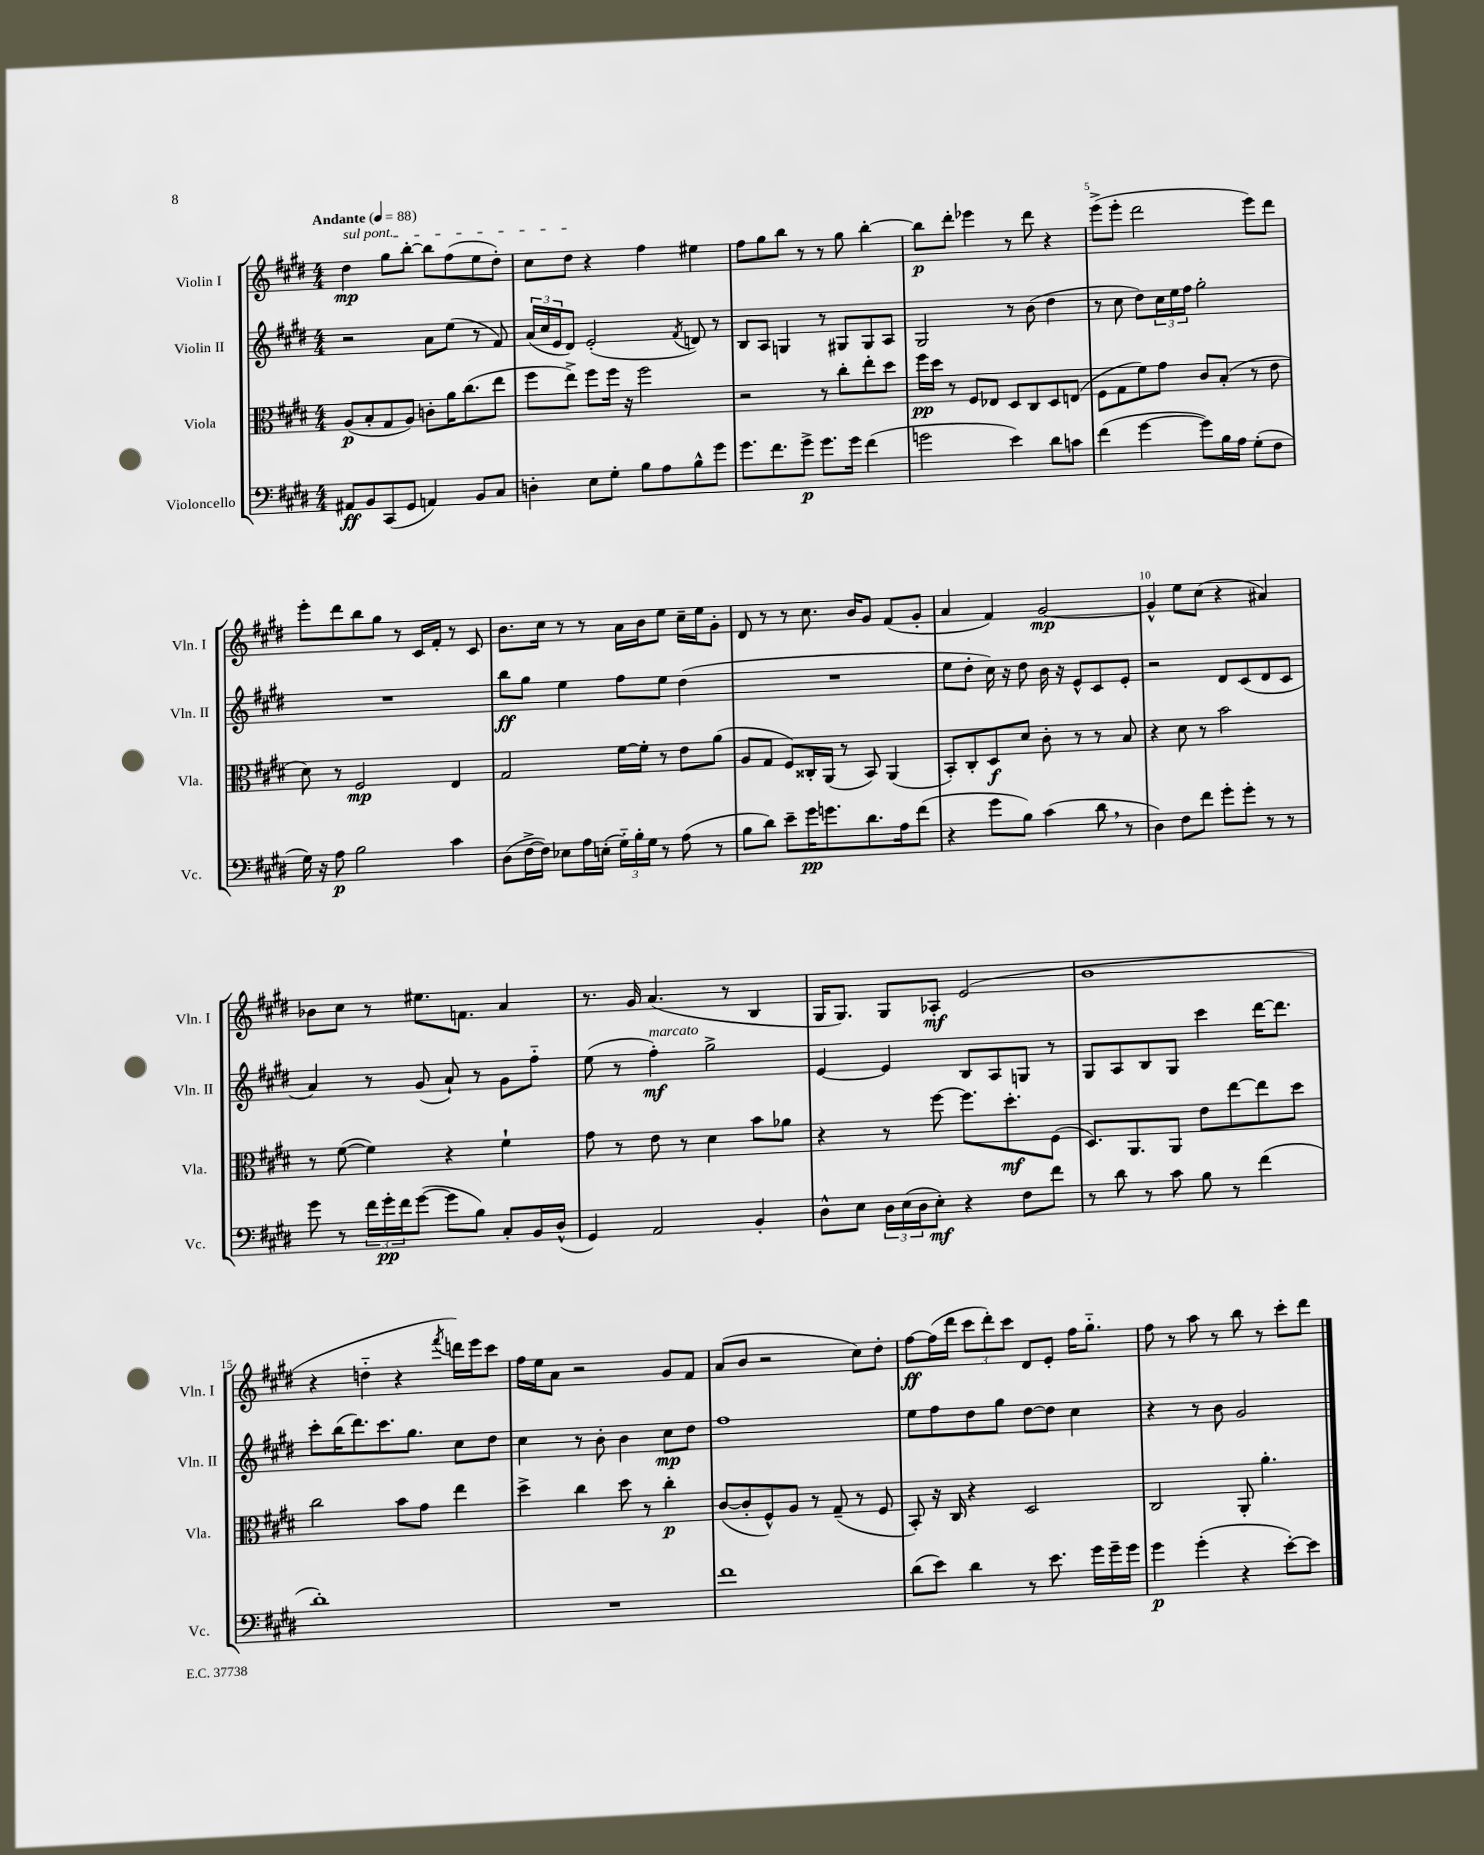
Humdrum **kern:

**kern	**kern	**kern	**kern
*staff4	*staff3	*staff2	*staff1
*clefF4	*clefC3	*clefG2	*clefG2
*k[f#c#g#d#]	*k[f#c#g#d#]	*k[f#c#g#d#]	*k[f#c#g#d#]
*M4/4	*M4/4	*M4/4	*M4/4
*MM88	*MM88	*MM88	*MM88
8AA#	(8A	2r	4dd#
8BB	8B'	.	.
(8CC#	8G#	.	8gg#
8GG#	8A)	.	[8bb'
4AA)	8c'	8a	8bb]
.	16a	(8ee	(8ff#
.	(8.cc#	.	.
8BB	.	8r	8ee
8C#	8ee	8f#)	8dd#')
=	=	=	=
4D'	8ff#	(24a	8cc#
.	.	24cc#	.
.	.	24e	.
.	8ee^)	8d#)	8dd#
8E	8ff#	(2e'	4r
8G#'	16ff#	.	.
.	16r	.	.
8B	2ff#	.	4ff#
8A	.	.	.
.	.	8qf#	.
8B^^	.	8d)	4ee#
8g#	.	8r	.
=	=	=	=
8.g#	2r	8B	8ff#
.	.	8A	8gg#
8.f#	.	.	.
.	.	4G	8bb
8g#^	.	.	8r
8.g#	8r	8r	8r
.	8cc#'	8G#	8gg#
16g#	.	.	.
(4f#	8ee'	8G#	[4bb'
.	8dd#	8A	.
=	=	=	=
2g	16ff#	2G#	8bb]
.	16dd#	.	.
.	8r	.	8ddd#'
.	8F#	.	4eee-
.	8E-	.	.
4e)	8D#	8r	8r
.	8C#	(8b	8ddd#
8d#	8D#	4dd#	4r
8c	(8E	.	.
=	=	=	=
(4f#	8F#	8r	(8eee^
.	8G#	8cc#	8eee'
[4g#	8f#)	8dd#)	2ddd#
.	8g#	24cc#	.
.	.	24ee	.
.	.	24ff#	.
8g#])	8c#	2gg#'	.
16B	(8B'	.	.
16A	.	.	.
(8G#'	8r	.	8eee)
8F#	8e	.	8ddd#
=	=	=	=
16G#)	8d#)	1r	8eee'
16r	.	.	.
8A	8r	.	8ddd#
2B	2F#	.	8bb
.	.	.	8gg#
.	.	.	8r
.	.	.	16c#
.	.	.	16f#'
4c#	4E	.	8r
.	.	.	8c#
=	=	=	=
(8D#	2G#	8bb	8.b
[16F#^	.	8gg#	.
16F#])	.	.	16cc#
8E-	.	4ee	8r
16A	.	.	8r
(16E'	.	.	.
24G#'~)	[16f#	8ff#	16a
24B'	.	.	.
.	16f#']	.	16b
24G#	.	.	.
8r	8r	8ee	8ee
(8A	8e	(4dd#	16cc#~
.	.	.	16ee
8r	(8a	.	8g#'
=	=	=	=
8B	8A	1r	8d#
8d#)	8G#	.	8r
8e~	8F#)	.	8r
16g#	16C##'	.	8.cc#
8.g	(16AA	.	.
.	8r	.	.
.	.	.	16b
8.d#	8BB)	.	8g#
.	(4AA	.	(8f#
16A	.	.	.
(8f#	.	.	8g#'
=	=	=	=
4r	8BB')	8ee	4a
.	8C#'	8dd#'	.
8g#	8D#	16cc#)	4f#)
.	.	16r	.
8B)	8d#	8dd#	.
(4c#	8c#'	16b	[2g#
.	.	16r	.
.	8r	8e^^	.
8d#	8r	8c#	.
8r	8B	8e'	.
=	=	=	=
4D#)	4r	2r	4g#^^]
8F#	8d#	.	8ee
8f#	8r	.	(8cc#
8g#'	2b	8d#	4r
8g#'	.	(8c#	.
8r	.	8d#	4a#)
8r	.	8c#	.
=	=	=	=
8g#	8r	4a)	8b-
8r	([8f#	.	8cc#
24f#	4f#])	8r	8r
24g#'	.	.	.
24f#	.	.	.
([8g#	.	(8g#	8.ee#
8g#]	4r	8a`)	.
.	.	.	8.f
8B)	.	8r	.
8C#'	4f#`	8g#	4a
16BB	.	8ff#'~	.
(16D#^^	.	.	.
=	=	=	=
4GG#)	8g#	(8ee	8.r
.	8r	8r	.
.	.	.	16g#
2AA	8e	4ff#')	(4.a
.	8r	.	.
.	4d#	2gg#^	.
.	.	.	8r
4BB'	8b	.	4B
.	8a-	.	.
=	=	=	=
8D#^^	4r	[4e	16G#
.	.	.	8.G#)
8E	.	.	.
24D#	8r	4e]	8G#
(24E	.	.	.
24D#	.	.	.
8E')	[8ff#	.	8A-'
4r	8.ff#]	8B	(2e
.	.	8A	.
.	8.dd#'	.	.
8F#	.	8G	.
8f#	(8F#	8r	.
=	=	=	=
8r	8.D#)	8G#	1b
8d#	.	8A	.
.	8.AA	.	.
8r	.	8B	.
8c#	8AA	8G#	.
8B	8e	4ccc#	.
8r	[8ee	.	.
(4f#	8ee]	[16ddd#	.
.	.	8.ddd#]	.
.	8dd#	.	.
=	=	=	=
1d#')	2cc#	8ccc#'	4r
.	.	(16bb	.
.	.	8.ddd#)	.
.	.	.	4dd'~
.	.	8.ccc#	.
.	8b	.	4r
.	.	8.gg#	.
.	8g#	.	.
.	.	.	8qfff#
.	4ee	8cc#	16ddd)
.	.	.	16eee
.	.	8dd#	8ccc#
=	=	=	=
1r	4dd#^	4cc#	16ff#
.	.	.	16ee
.	.	.	8a
.	4cc#	8r	2r
.	.	8b'	.
.	8dd#	4b	.
.	8r	.	.
.	4cc#'	8cc#	8g#
.	.	8dd#	8f#
=	=	=	=
1f#	([8c#	1ff#	(8a
.	8c#']	.	8b
.	8F#^^)	.	2r
.	8A	.	.
.	8r	.	.
.	(8G#~	.	.
.	8r	.	8cc#)
.	8F#	.	8dd#'
=	=	=	=
(8d#	8BB')	8ee	[8ff#
8e)	16r	8ff#	(16ff#]
.	16C#	.	16ddd#
4d#	4r	8dd#	12ccc#
.	.	.	12ddd#')
.	.	8gg#	.
.	.	.	12ccc#
8r	2D#	[8dd#	8d#
8.e	.	8dd#]	8e'
.	.	4cc#	16ff#
16g#	.	.	8.gg#'~
16g#~	.	.	.
16g#	.	.	.
=	=	=	=
4g#	2C#	4r	8ff#
.	.	.	8r
(4g#'	.	8r	8aa
.	.	8b	8r
4r	8AA'	2g#	8bb
.	4.a'	.	8r
[8e')	.	.	8ccc#'
8e]	.	.	8ddd#
==	==	==	==
*-	*-	*-	*-
